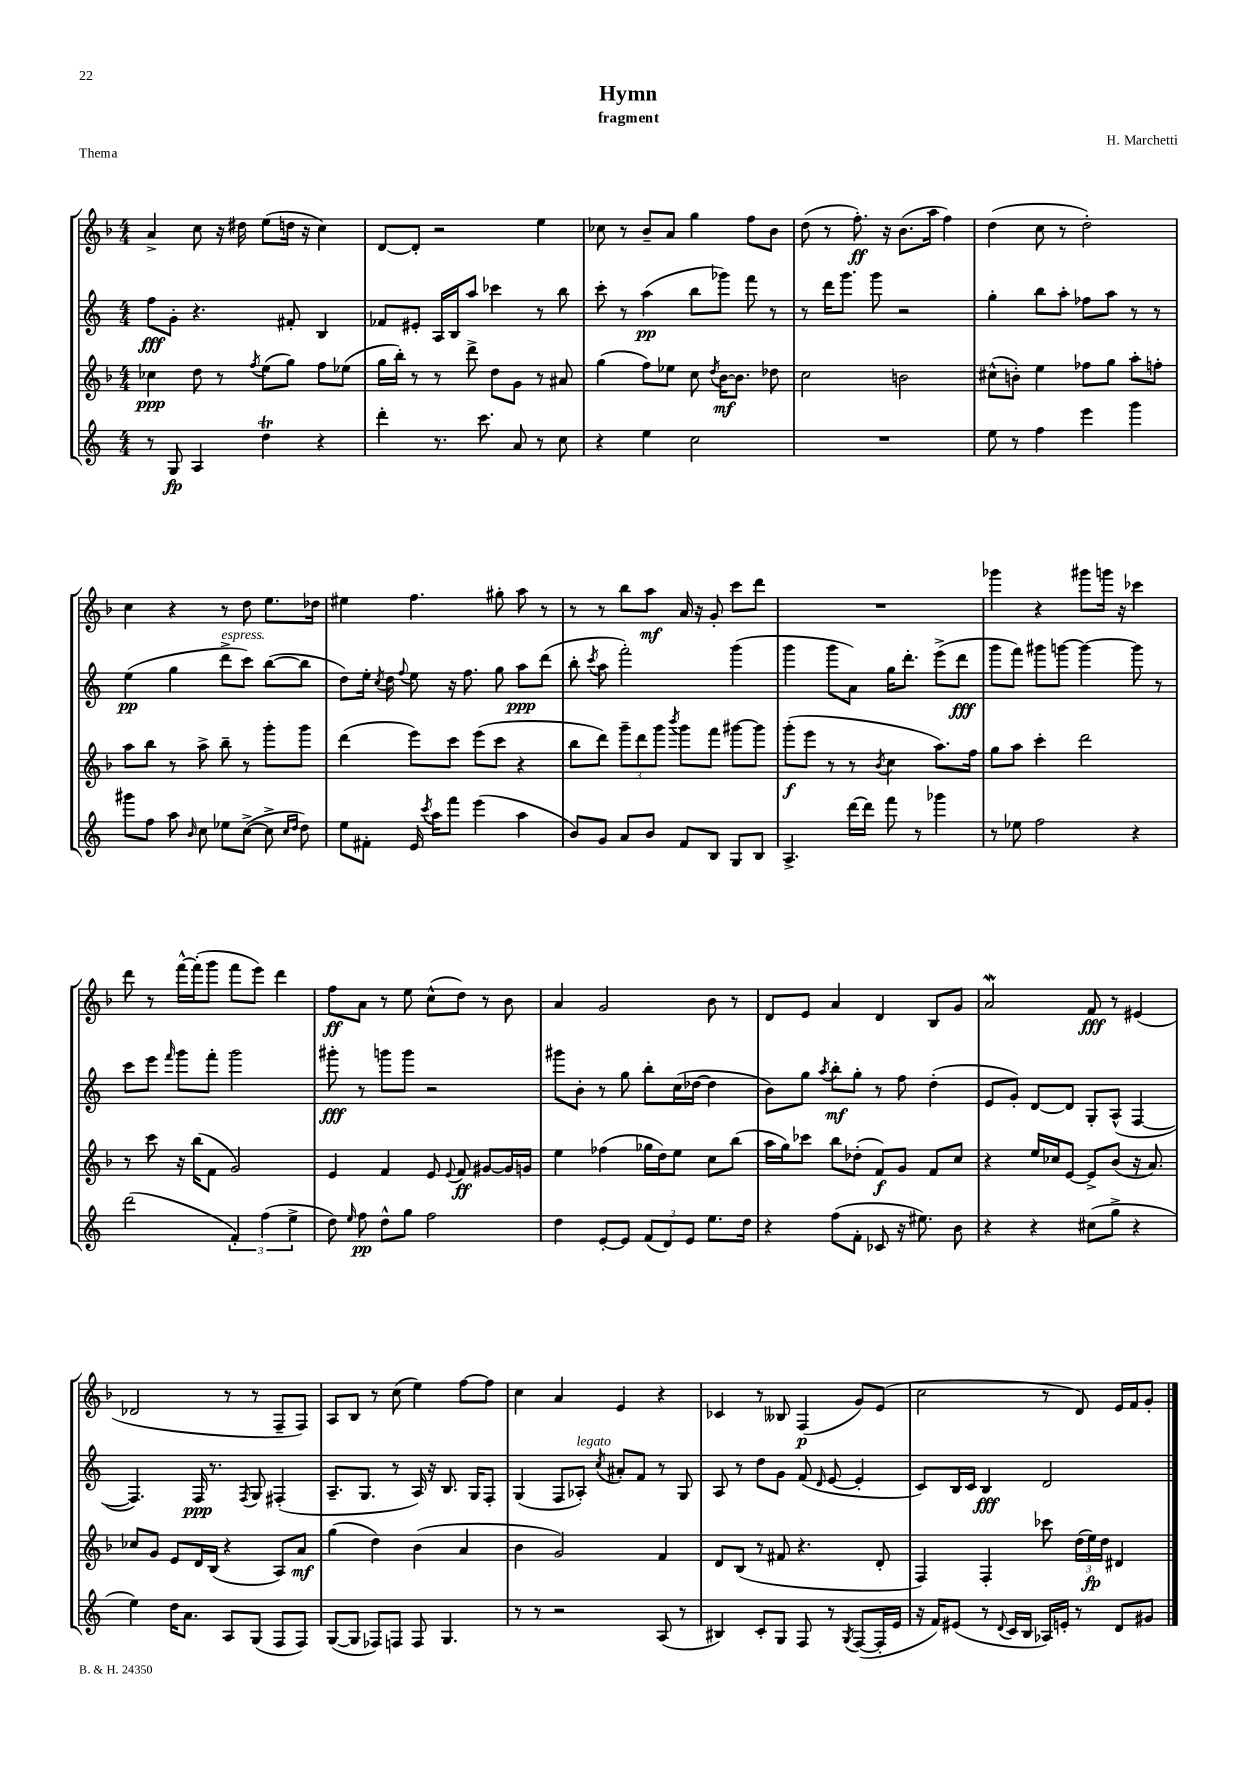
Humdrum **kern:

**kern	**kern	**kern	**kern
*staff4	*staff3	*staff2	*staff1
*clefG2	*clefG2	*clefG2	*clefG2
*k[]	*k[b-]	*k[]	*k[b-]
*M4/4	*M4/4	*M4/4	*M4/4
8r	4cc-\	8ff\L	4a^/
8G/	.	8g'\J	.
4A/	8dd\	4.r	8cc\
.	8r	.	16r
.	.	.	16dd#\
.	8qff/	.	.
4dd\	(8ee\L	.	(8ee\L
.	8gg\J)	8f#'/	16dd\Jk
.	.	.	16r
4r	8ff\L	4B/	4cc\)
.	(8ee-\J	.	.
=	=	=	=
4ddd'\	16gg\LL	8f-/L	[8d/L
.	16bb-'\JJ)	.	.
.	8r	8e#'/J	8d'/]J
8.r	8r	16A/LL	2r
.	.	16B/J	.
.	8ddd^\	8aa/J	.
8.ccc\	.	.	.
.	8dd\L	4ccc-\	.
8a/	8g\J	.	.
8r	8r	8r	4ee\
8cc\	8a#/	8bb\	.
=	=	=	=
4r	(4gg\	8ccc'\	8cc-\
.	.	8r	8r
4ee\	8ff\L)	(4aa\	8b-~/L
.	8ee-\J	.	8a/J
2cc\	8cc\	8bb\L	4gg\
.	8qdd/	.	.
.	[16b-\LK	8ggg-\J)	.
.	8.b-\]J	.	.
.	.	8fff\	8ff\L
.	8dd-\	8r	8b-\J
=	=	=	=
1r	2cc\	8r	(8dd\
.	.	16ddd\LK	8r
.	.	8.ggg\J	.
.	.	.	8.ff'\)
.	.	8ggg\	.
.	.	.	16r
.	2b\	2r	(8.b-\L
.	.	.	16aa\Jk
.	.	.	4ff\)
=	=	=	=
8ee\	(8cc#^^\L	4gg'\	(4dd\
8r	8b'\J)	.	.
4ff\	4ee\	8bb\L	8cc\
.	.	8aa'\J	8r
4eee\	8ff-\L	8ff-\L	2dd'\)
.	8gg\J	8aa\J	.
4ggg\	8aa'\L	8r	.
.	8ff'\J	8r	.
=	=	=	=
8ggg#\L	8aa\L	(4ee\	4cc\
8ff\J	8bb-\J	.	.
8aa\	8r	4gg\	4r
16qqb/	.	.	.
8cc\	8aa^\	.	.
8ee-\L	8bb-~\	8ddd^\L	8r
([8cc^\J	8r	8ccc\J)	8dd\
8cc^\]	8ggg'\L	([8bb\L	8.ee\L
16qqcc/LL	.	.	.
16qqdd/JJ	.	.	.
8dd\)	8ggg\J	8bb\]J	.
.	.	.	16dd-\Jk
=	=	=	=
8ee\L	(4ddd\	8dd\L)	4ee#\
8f#'\J	.	16ee'\Jk	.
.	.	8qcc/	.
.	.	16dd\	.
.	.	8qqff/	.
16e/	8eee\L)	8ee\	4.ff\
8qccc/	.	.	.
16aa\LK	.	.	.
8fff\J	8ccc\J	16r	.
.	.	8.ff\	.
(4eee\	(8eee\L	.	.
.	8ccc\J	8gg\	8gg#'\
4aa\	4r	8aa\L	8aa\
.	.	(8ddd\J	8r
=	=	=	=
8b/L)	8bb-\L	8bb'\	8r
.	.	8qccc/	.
8g/J	8ddd\J)	8aa\	8r
8a/L	12ggg~\L	2fff'\)	8bb-\L
.	12ddd\	.	.
8b/J	.	.	8aa\J
.	12ggg\J	.	.
.	8qbbb-/	.	.
8f/L	8ggg\L	.	16a/
.	.	.	16r
8B/J	8fff\J	.	8g'/
8G/L	[8ggg#\L	(4ggg\	8ccc\L
8B/J	8ggg#\]J	.	8ddd\J
=	=	=	=
4.A^/	(8ggg'\L	4ggg\	1r
.	8eee\J	.	.
.	8r	8ggg\L	.
[16ddd\LL	8r	8a\J)	.
16ddd\]JJ	.	.	.
.	8qb-/	.	.
8fff\	4cc\	16gg\LK	.
.	.	8.ddd'\J	.
8r	.	.	.
4ggg-\	8.aa\L)	(8eee^\L	.
.	.	8ddd\J	.
.	16ff\Jk	.	.
=	=	=	=
8r	8gg\L	8ggg\L	4ggg-\
8ee-\	8aa\J	8fff\J)	.
2ff\	4ccc'\	8ggg#\L	4r
.	.	[8ggg\J	.
.	2ddd\	4ggg\_	8ggg#\L
.	.	.	16ggg\Jk
.	.	.	16r
4r	.	8ggg\]	4ccc-\
.	.	8r	.
=	=	=	=
(2ddd\	8r	8ccc\L	8ddd\
.	8ccc\	8eee\J	8r
.	.	16qqfff/	.
.	16r	8ggg\L	[16fff^^\LL
.	(16bb-\LK	.	(16fff'\]J
.	8f\J	8fff'\J	8ggg\J
6f'/)	2g/)	2ggg\	8fff\L
.	.	.	8eee\J)
(6ff\	.	.	.
.	.	.	4ddd\
6ee^\	.	.	.
=	=	=	=
8dd\)	4e/	8ggg#'\	8ff\L
16qqee/	.	.	.
8ff\	.	8r	8a\J
8dd^^\L	4f/	8ggg\L	8r
8gg\J	.	8ggg\J	8ee\
2ff\	8e/	2r	(8cc^^\L
.	8qqe/	.	.
.	8f/	.	8dd\J)
.	[8g#/L	.	8r
.	16g#/]L	.	8b-\
.	16g/JJ	.	.
=	=	=	=
4dd\	4ee\	8ggg#\L	4a/
.	.	8b'\J	.
[8e'/L	(4ff-\	8r	2g/
8e/]J	.	8gg\	.
(12f/L	16gg-\LL	8bb'\L	.
.	16dd\J)	.	.
12d/)	.	.	.
.	8ee\J	(16cc\L	.
12e/J	.	.	.
.	.	[16dd-\JJ	.
8.ee\L	8cc\L	4dd-\]	8b-\
.	(8bb-\J	.	8r
16dd\Jk	.	.	.
=	=	=	=
4r	16aa\LL	8b\L)	8d/L
.	16gg\J)	.	.
.	8ccc-\J	8gg\J	8e/J
.	.	8qaa/	.
(8ff\L	8bb-\L	8bb'\L	4a/
8f'\J	(8dd-'\J	8gg'\J	.
8c-/	8f/L)	8r	4d/
16r	8g/J	8ff\	.
8.ee#\)	.	.	.
.	8f/L	(4dd'\	8B-/L
8b\	8cc/J	.	8g/J
=	=	=	=
4r	4r	8e/L	2a/
.	.	8g'/J)	.
4r	16ee/LL	[8d/L	.
.	16cc-/J	.	.
.	[8e/J	8d/]J	.
(8cc#\L	8e^/]L	8G'/L	8f/
8gg^\J	(8b-/J	(8A^^/J	8r
4r	16r	[4F/	(4e#/
.	8.a/)	.	.
=	=	=	=
4ee\)	8cc-/L	4.F/])	2d-/
.	8g/J	.	.
16dd\LK	8e/L	.	.
8.a\J	.	.	.
.	16d/L	16F/	.
.	(16B-/JJ	8.r	.
8A/L	4r	.	8r
.	.	8qF/	.
(8G/J	.	8G/	8r
8F/L	8A/L)	(4F#'/	8F~/L
8F/J)	8a/J	.	8F/J)
=	=	=	=
([8G/L	(4gg\	8.A~/L	8A/L
8G/]J	.	.	8B-/J
.	.	8.G/J	.
8F-/L)	4dd\)	.	8r
8F/J	.	8r	(8cc\
8F/	(4b-\	16A/)	4ee\)
.	.	16r	.
4.G/	.	8.B/	.
.	4a/	.	[8ff\L
.	.	16G/LK	.
.	.	8F'/J	8ff\]J
=	=	=	=
8r	4b-\	(4G/	4cc\
8r	.	.	.
2r	2g/)	8F/L	4a/
.	.	8A-'/J)	.
.	.	8qcc/	.
.	.	8a#'/L	4e/
.	.	8f/J	.
(8A/	4f/	8r	4r
8r	.	8G/	.
=	=	=	=
4B#/)	8d/L	8A/	4c-/
.	(8B-/J	8r	.
8c'/L	8r	8dd\L	8r
8G/J	8f#/	8g\J	8B--/
8F/	4.r	(8f/	(4F/
.	.	16qqd/	.
8r	.	[8e/	.
8qG/	.	.	.
([8F/L	.	4e'/]	8g/L)
16F'/]L	8d'/	.	(8e/J
16e/JJ	.	.	.
=	=	=	=
16r	4F/)	8c/L)	2cc\
16f/LK)	.	.	.
(8e#/J	.	16B/L	.
.	.	16c/JJ	.
8r	4F'/	4B/	.
8qqd/	.	.	.
16c/LL	.	.	.
16B/JJ	.	.	.
16A-/LL)	8ccc-\	2d/	8r
16e'/JJ	.	.	.
8r	(24dd\LL	.	8d/)
.	24ee\)	.	.
.	24dd\JJ	.	.
8d/L	4d#/	.	16e/LL
.	.	.	16f/J
8g#/J	.	.	8g'/J
==	==	==	==
*-	*-	*-	*-
